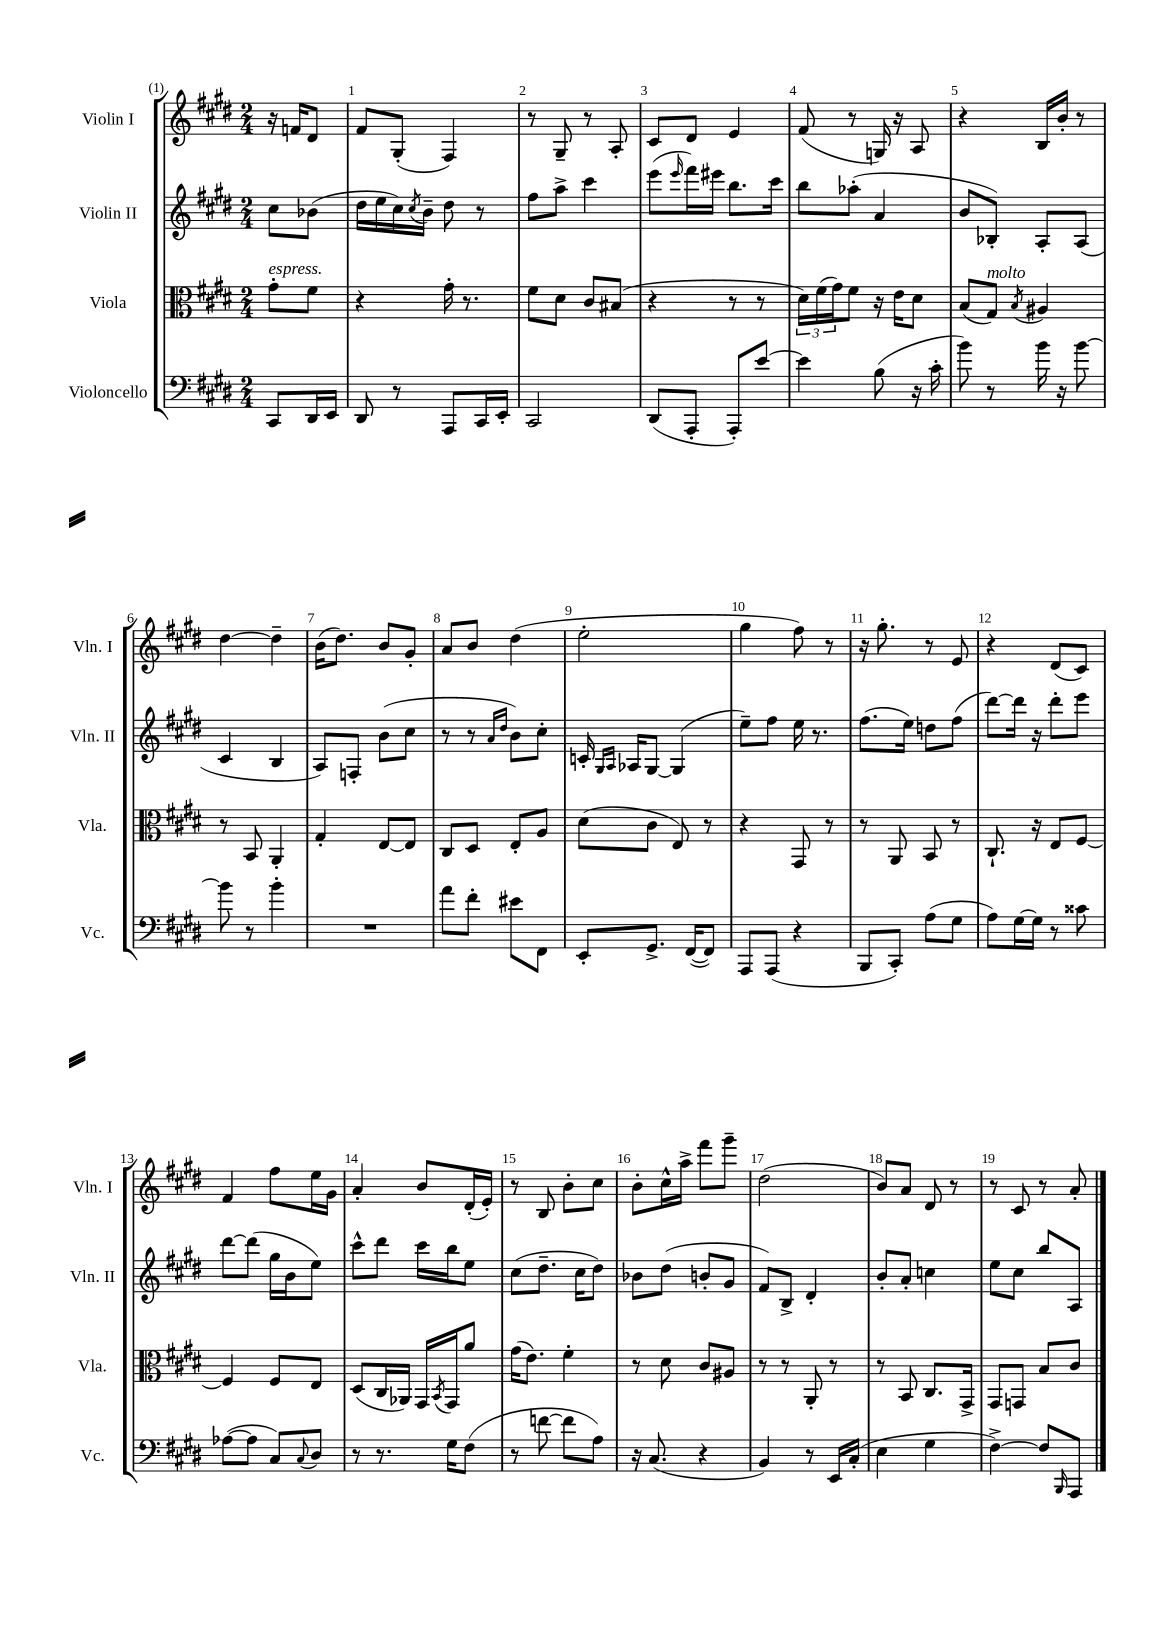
<<
\new StaffGroup <<
\new Staff = "s0" \with { instrumentName = "Violin I" shortInstrumentName = "Vln. I" } {
    \clef treble \key e \major \numericTimeSignature \time 2/4 \partial 4
    r16 f'16 dis'8 |
    fis'8 gis8-.( fis4) |
    r8 gis8-- r8 a8-. |
    cis'8 dis'8 e'4 |
    fis'8( r8 g16) r16 a8 |
    r4 b16 b'16-. r8 |
    dis''4~ dis''4-- |
    b'16( dis''8.) b'8 gis'8-. |
    a'8 b'8 dis''4( |
    e''2-. |
    gis''4 fis''8) r8 |
    r16 gis''8.-. r8 e'8 |
    r4 dis'8( cis'8) |
    fis'4 fis''8 e''16 gis'16 |
    a'4-. b'8 dis'16-.( e'16-.) |
    r8 b8 b'8-. cis''8 |
    b'8-. cis''16-^ a''16-> fis'''8 gis'''8-- |
    dis''2( |
    b'8) a'8 dis'8 r8 |
    r8 cis'8 r8 a'8-. \bar "|." |
}
\new Staff = "s1" \with { instrumentName = "Violin II" shortInstrumentName = "Vln. II" } {
    \clef treble \key e \major \numericTimeSignature \time 2/4 \partial 4
    cis''8 bes'8( |
    dis''16 e''16 cis''16) \acciaccatura { cis''8 } b'16-- dis''8 r8 |
    fis''8 a''8-> cis'''4 |
    e'''8( \grace { e'''16 } fis'''16) eis'''16 b''8. cis'''16 |
    b''8 aes''8-.( a'4 |
    b'8 bes8-.) a8-. a8( |
    cis'4 b4 |
    a8) f8-. b'8( cis''8 |
    r8 r8 \grace { a'16 dis''16 } b'8) cis''8-. |
    c'16-. \grace { gis16 a16 } aes16 gis8~ gis4( |
    e''8--) fis''8 e''16 r8. |
    fis''8.( e''16) d''8 fis''8( |
    dis'''8~) dis'''16 r16 dis'''8-. e'''8 |
    dis'''8~ dis'''8( gis''16 b'16 e''8) |
    cis'''8-^ dis'''8 cis'''16 b''16 e''8 |
    cis''8( dis''8.-- cis''16 dis''8) |
    bes'8 dis''8( b'8-. gis'8 |
    fis'8) b8-> dis'4-. |
    b'8-. a'8-. c''4 |
    e''8 cis''8 b''8 a8 \bar "|." |
}
\new Staff = "s2" \with { instrumentName = "Viola" shortInstrumentName = "Vla." } {
    \clef alto \key e \major \numericTimeSignature \time 2/4 \partial 4
    gis'8-.^\markup { \italic "espress." } fis'8 |
    r4 gis'16-. r8. |
    fis'8 dis'8 cis'8 bis8( |
    r4 r8 r8 |
    \tuplet 3/2 { dis'16) fis'16( gis'16) } fis'8 r16 e'16 dis'8 |
    b8( gis8^\markup { \italic "molto" }) \acciaccatura { b8 } ais4 |
    r8 b,8 a,4-. |
    gis4-. e8~ e8 |
    cis8 dis8 e8-. a8 |
    dis'8( cis'8 e8) r8 |
    r4 gis,8 r8 |
    r8 a,8 b,8 r8 |
    cis8.-! r16 e8 fis8~ |
    fis4 fis8 e8 |
    dis8( cis16 aes,16) gis,16 \acciaccatura { b,8 } gis,16 a'8 |
    gis'16( e'8.) fis'4-. |
    r8 dis'8 cis'8 ais8 |
    r8 r8 a,8-. r8 |
    r8 b,8 cis8. gis,16-> |
    gis,8 g,8 b8 cis'8 \bar "|." |
}
\new Staff = "s3" \with { instrumentName = "Violoncello" shortInstrumentName = "Vc." } {
    \clef bass \key e \major \numericTimeSignature \time 2/4 \partial 4
    cis,8 dis,16 e,16 |
    dis,8 r8 a,,8 cis,16 e,16-. |
    cis,2 |
    dis,8( a,,8-. a,,8-.) e'8~ |
    e'4 b8( r16 cis'16-. |
    b'8) r8 b'16 r16 b'8~ |
    b'8 r8 b'4-. |
    R2 |
    a'8 fis'8-. eis'8 fis,8 |
    e,8-. gis,8.-> fis,16~( fis,8) |
    a,,8 a,,8( r4 |
    b,,8 cis,8-.) a8( gis8 |
    a8) gis16~ gis16 r8 cisis'8 |
    aes8~( aes8 cis8) \appoggiatura { cis8 } dis8 |
    r8 r8. gis16 fis8( |
    r8 f'8~ f'8 a8) |
    r16 cis8.( r4 |
    b,4) r8 e,16 cis16-.( |
    e4 gis4 |
    fis4~->) fis8 \grace { b,,16 } a,,8 \bar "|." |
}
>>
>>
\layout { \context { \Score \override BarNumber.break-visibility = ##(#f #t #t) barNumberVisibility = #all-bar-numbers-visible } }
